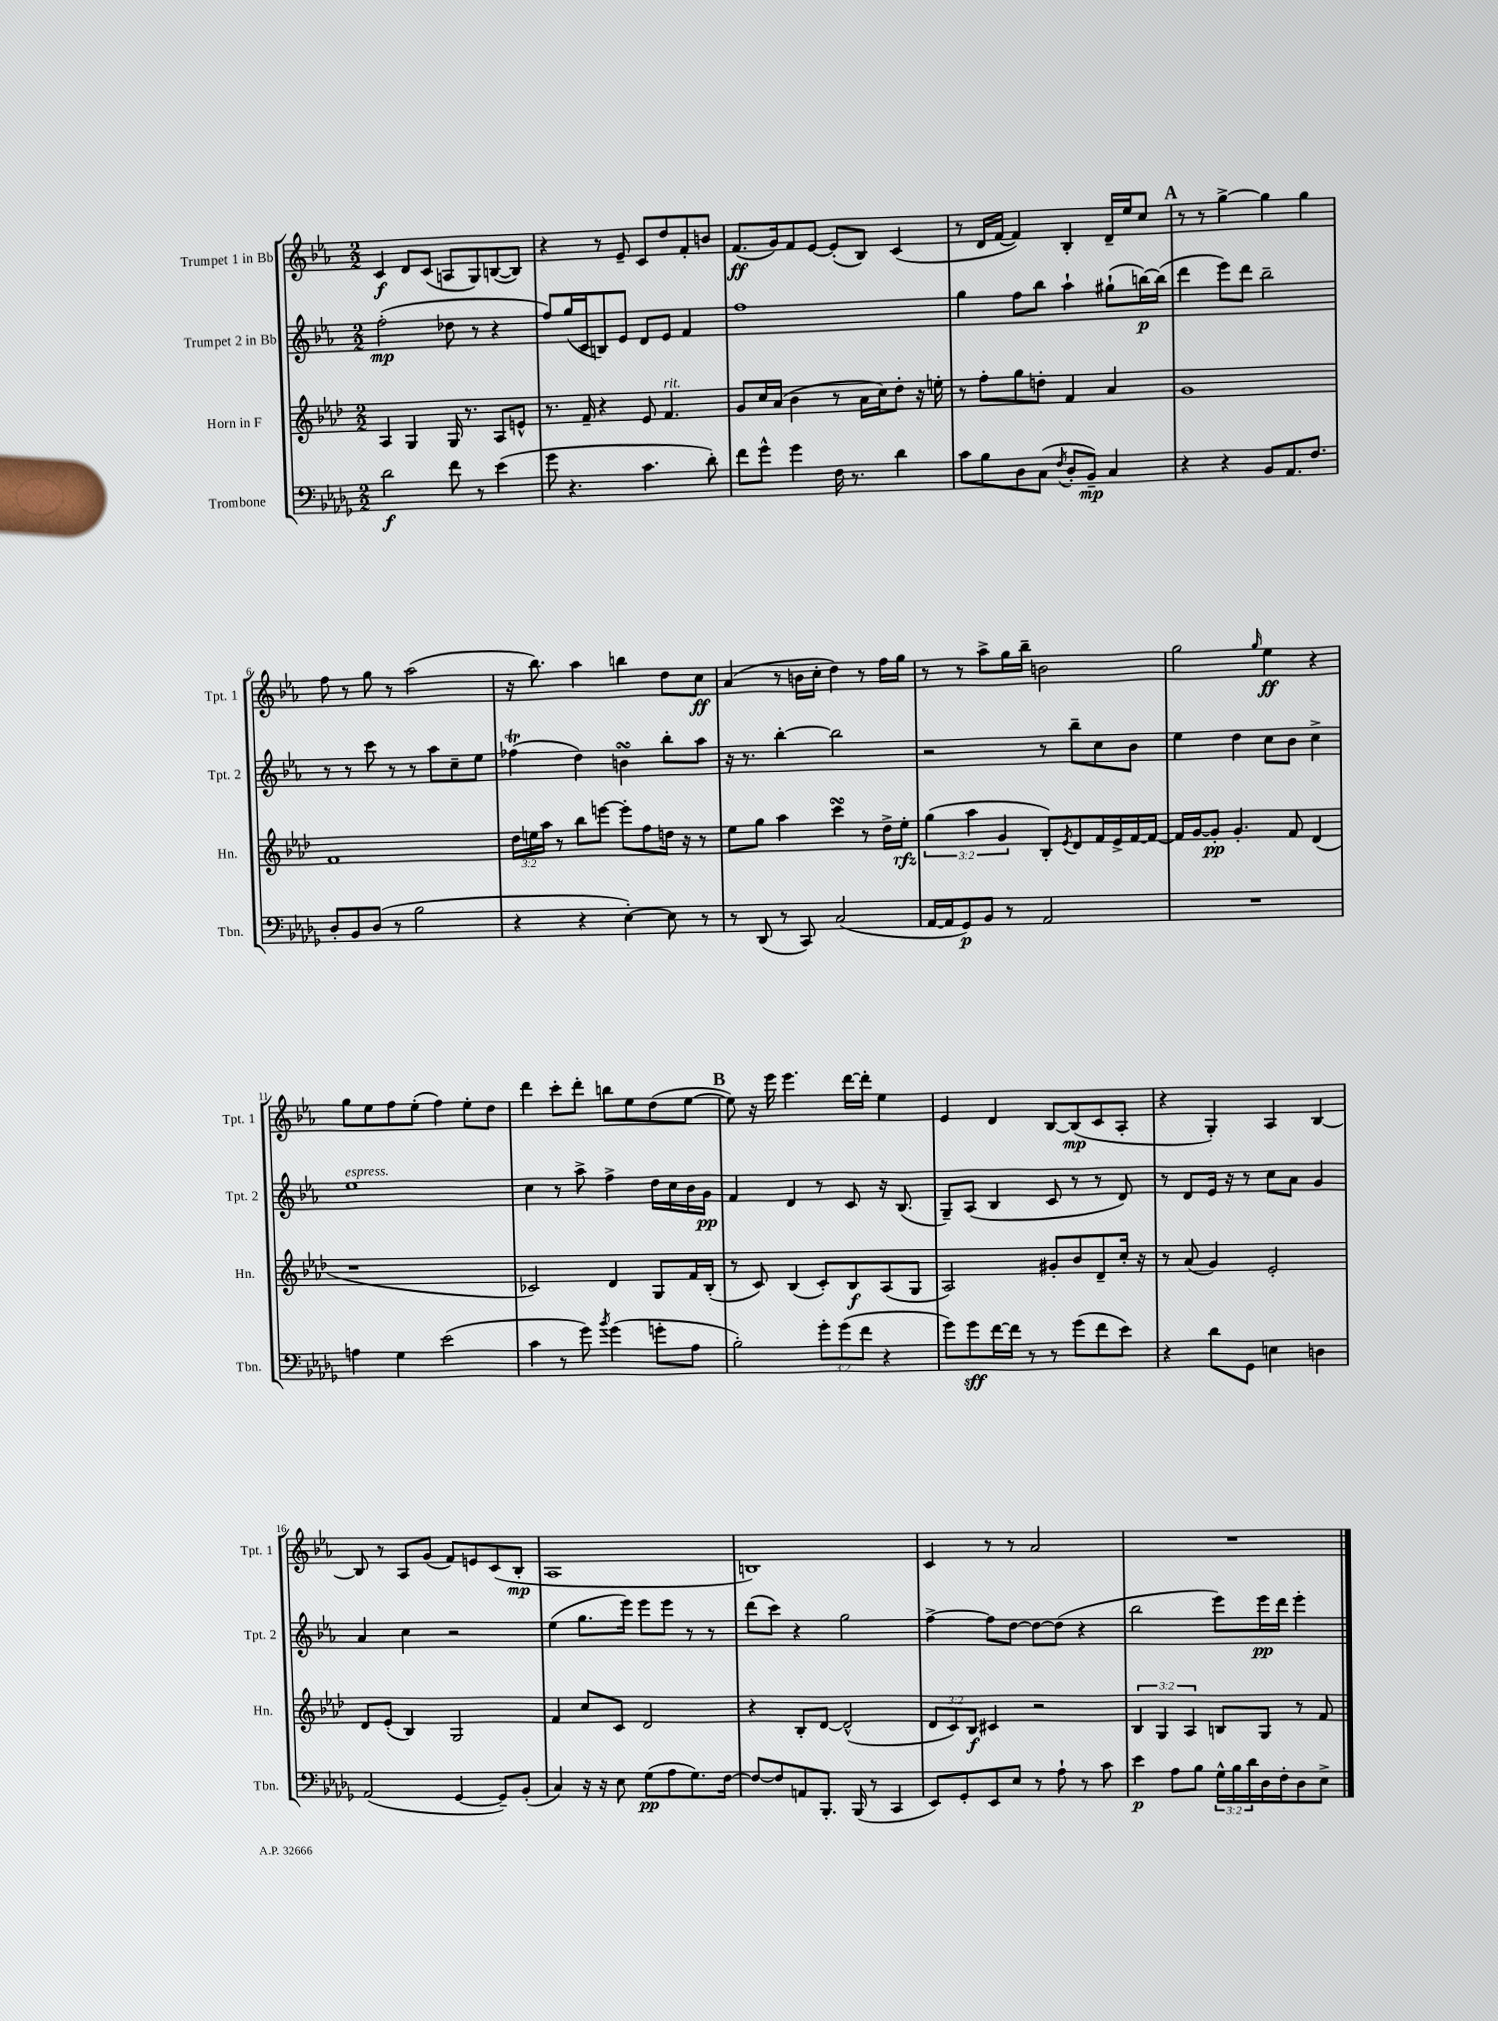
<<
\new StaffGroup <<
\new Staff = "s0" \with { instrumentName = "Trumpet 1 in Bb" shortInstrumentName = "Tpt. 1" } {
    \clef treble \key ees \major \numericTimeSignature \time 2/2
    c'4\f d'8 c'8( a8 g8) b8~( b8) |
    r4 r8 ees'8-- c'8 d''8 f'8-. b'8 |
    f'8.\ff( g'16) f'8 ees'8~ ees'8-.( bes8) c'4( |
    r8 d'16 f'16~ f'4) bes4-. d'16-- ees''16 c''8 |
    \mark \markup { \bold "A" } r8 r8 g''4~-> g''4 g''4 |
    f''8 r8 g''8 r8 aes''2( |
    r16 bes''8.) aes''4 b''4 d''8 c''8\ff |
    aes'4( r8 b'16 c''16-. d''4) r8 f''16 g''16 |
    r8 r8 aes''8-> g''16 bes''16-- b'2 |
    g''2 \grace { g''16 } ees''4\ff r4 |
    g''8 ees''8 f''8 ees''8-.( f''4) ees''8-. d''8 |
    d'''4 c'''8-. d'''8-. b''8 ees''8 d''8( ees''8~ |
    \mark \markup { \bold "B" } ees''8) r16 ees'''16 ees'''4. d'''16~ d'''16-. ees''4 |
    ees'4 d'4 bes8~ bes8\mp( c'8 aes8-. |
    r4 g4-.) aes4 bes4~ |
    bes8 r8 aes8 g'8( f'8) e'8 c'8( bes8-.\mp |
    aes1 |
    b1) |
    c'4 r8 r8 aes'2 |
    R1 \bar "|." |
}
\new Staff = "s1" \with { instrumentName = "Trumpet 2 in Bb" shortInstrumentName = "Tpt. 2" } {
    \clef treble \key ees \major \numericTimeSignature \time 2/2
    f''2-.\mp( des''8 r8 r4 |
    f''8) g''16( c'16 b8) ees'8 d'8 ees'8 f'4 |
    f''1 |
    g''4 f''8 bes''8 aes''4-! gis''8-!( b''16~\p) b''16( |
    \mark \markup { \bold "A" } d'''4 ees'''8) d'''8 bes''2-- |
    r8 r8 c'''8 r8 r8 aes''8 c''8-- ees''8 |
    fes''4\trill( d''4) b'4\turn bes''8-. aes''8 |
    r16 r8. bes''4~-. bes''2 |
    r2 r8 bes''8-- c''8 bes'8 |
    ees''4 d''4 c''8 bes'8 c''4-> |
    ees''1^\markup { \italic "espress." } |
    c''4 r8 aes''8-> f''4-> d''16 c''16 bes'16 g'16\pp |
    \mark \markup { \bold "B" } f'4 d'4 r8 c'8 r16 bes8.( |
    g8--) aes8( bes4 c'8 r8 r8 d'8) |
    r8 d'8 ees'16 r16 r8 c''8 aes'8 g'4 |
    aes'4 c''4 r2 |
    ees''4( g''8. ees'''16) ees'''8 ees'''8 r8 r8 |
    d'''8( c'''8) r4 g''2 |
    f''4~-> f''8 d''8~ d''8~ d''8( r4 |
    bes''2 ees'''8) ees'''16\pp d'''16 ees'''4-. \bar "|." |
}
\new Staff = "s2" \with { instrumentName = "Horn in F" shortInstrumentName = "Hn." } {
    \clef treble \key aes \major \numericTimeSignature \time 2/2 \override Staff.TupletNumber.text = #tuplet-number::calc-fraction-text
    aes4 g4 g16 r8. aes8 e'8-^ |
    r8. f'16-- r4 ees'8 f'4.^\markup { \italic "rit." } |
    g'8 c''16 aes'16( bes'4 r8 aes'16 c''16) des''8-. r16 e''16-. |
    r8 f''8-. g''8 d''8-. f'4 aes'4 |
    \mark \markup { \bold "A" } g'1 |
    f'1 |
    \tuplet 3/2 { des''16 e''16 aes''16 } r8 bes''8 e'''8~ e'''8-. f''8 d''16 r16 r8 |
    ees''8 g''8 aes''4 c'''4\turn r8 des''16-> ees''16-.\rfz |
    \tuplet 3/2 { g''4( aes''4 g'4 } bes8-.) \acciaccatura { ees'8 } des'8 f'16 ees'16-> f'16~ f'16~ |
    f'16 g'16~ g'8-.\pp g'4.-. f'8 des'4( |
    r1 |
    ces'2) des'4 g8 f'16 bes16-.( |
    \mark \markup { \bold "B" } r8 c'8) bes4( c'8-.) bes8\f aes8( g8 |
    aes2) gis'8-. bes'8 des'8-- c''16-. r16 |
    r8 aes'8( g'4) ees'2-. |
    des'8 ees'8-.( bes4) g2 |
    f'4 c''8 c'8 des'2 |
    r4 bes8-. des'8~ des'2-^( |
    \tuplet 3/2 { des'8 c'8) bes8\f } cis'4 r2 |
    \tuplet 3/2 { bes4 g4 aes4 } b8 g8 r8 f'8 \bar "|." |
}
\new Staff = "s3" \with { instrumentName = "Trombone" shortInstrumentName = "Tbn." } {
    \clef bass \key des \major \numericTimeSignature \time 2/2 \override Staff.TupletNumber.text = #tuplet-number::calc-fraction-text
    des'2\f f'8 r8 ees'4( |
    ges'8 r4. c'4. des'8-.) |
    f'8 ges'8-^ ges'4 f16 r8. des'4 |
    c'8 bes8 des8 c8( \acciaccatura { f8 } des8-. bes,8--\mp) c4 |
    \mark \markup { \bold "A" } r4 r4 bes,8 aes,8. f8. |
    des8-. bes,8 des8( r8 bes2 |
    r4 r4 ees4~-.) ees8 r8 |
    r8 des,8( r8 c,8) c2( |
    aes,16~ aes,16 ges,8\p) bes,8 r8 aes,2 |
    R1 |
    a4 ges4 ees'2( |
    c'4 r8 ges'8) \acciaccatura { bes'8 } ges'4( g'8-. aes8 |
    \mark \markup { \bold "B" } bes2-.) \tuplet 3/2 { ges'8-. ges'8( f'8 } r4 |
    ges'8) ges'8\sff f'16~ f'16 r8 r8 ges'8( f'8 ees'8) |
    r4 des'8 ges,8 e4 d4 |
    aes,2( ges,4~ ges,8--) bes,8-.( |
    c4) r16 r16 ees8 ges8\pp( aes8 ges8.) f16~ |
    f8~ f8 a,8 bes,,8.-. bes,,16( r8 c,4 |
    ees,8) ges,8-. ees,8 ees8 r8 aes8-! r8 c'8 |
    ees'4\p aes8 bes8 \tuplet 3/2 { ges16-^ bes16 des'16 } des16 f16-. des8 ees8-> \bar "|." |
}
>>
>>
